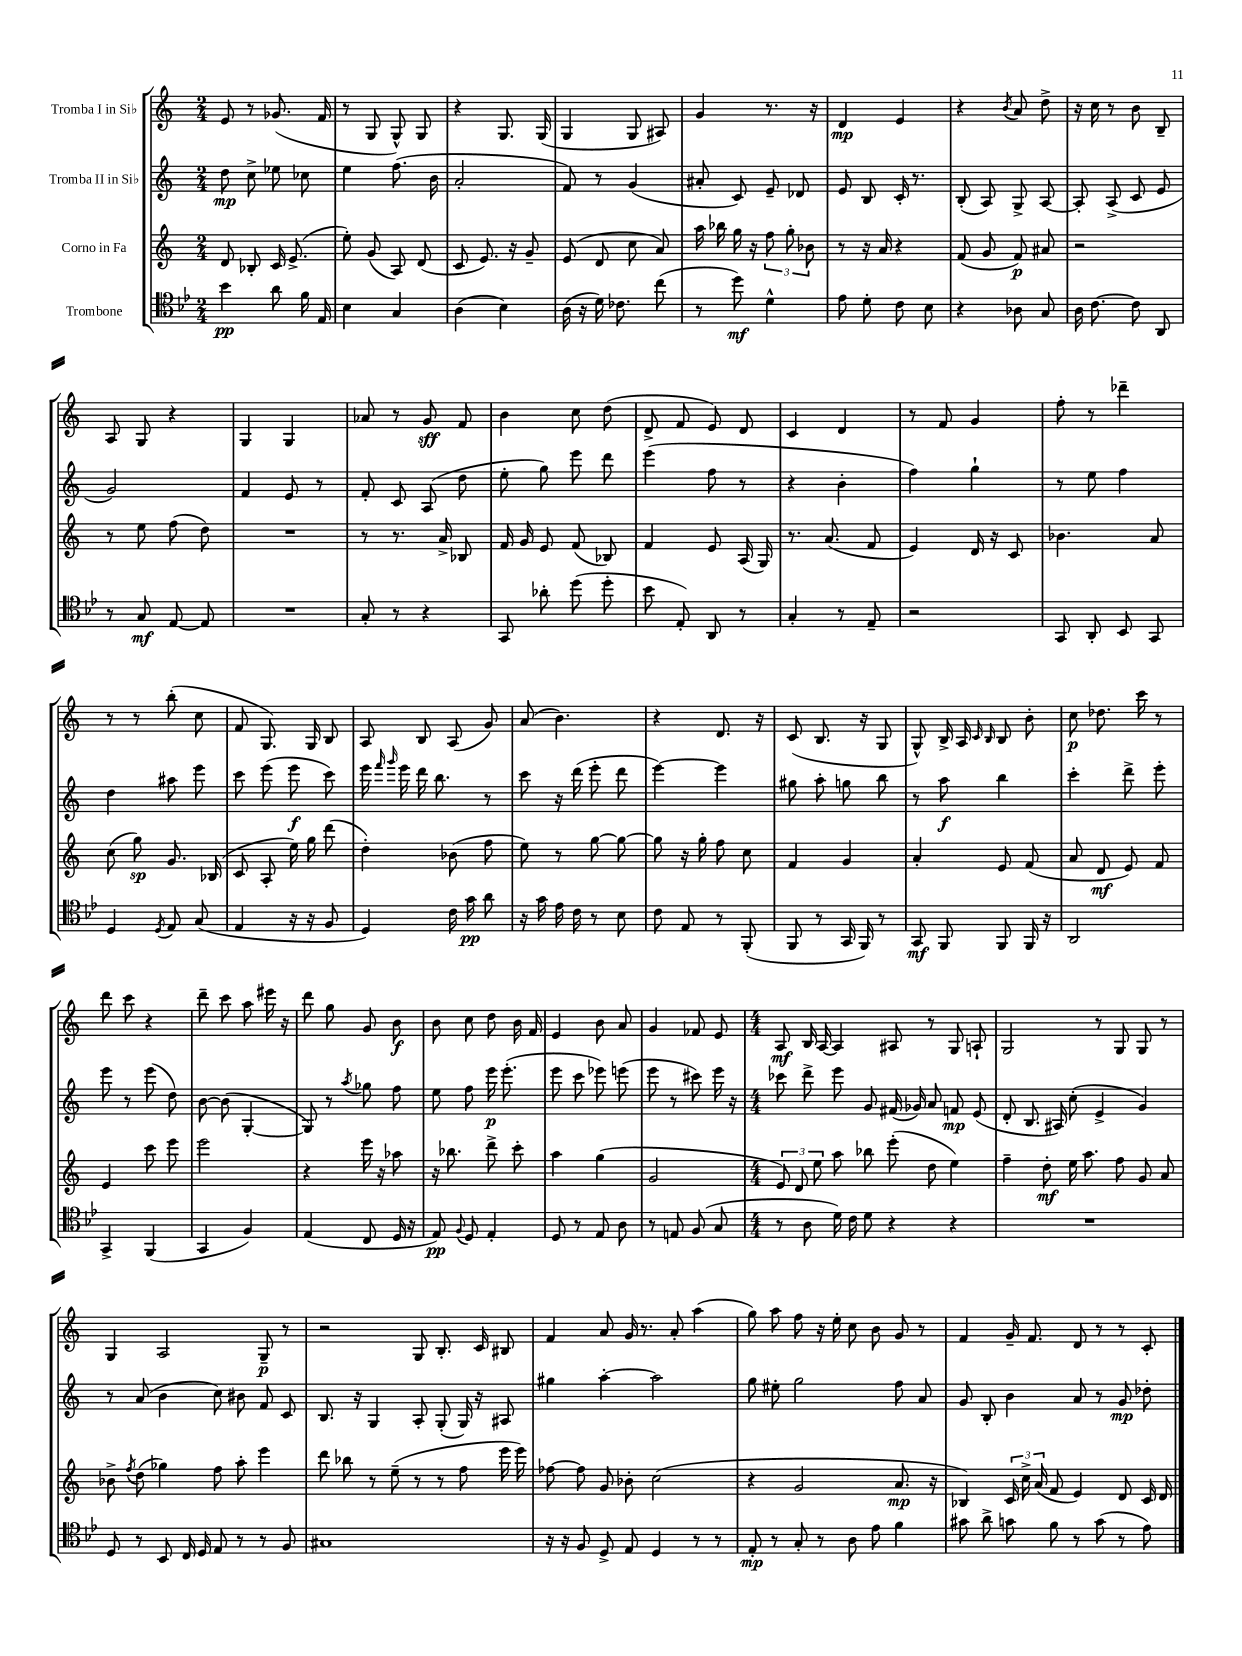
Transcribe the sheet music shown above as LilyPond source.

<<
\new StaffGroup <<
\new Staff = "s0" \with { instrumentName = "Tromba I in Sib" } {
    \clef treble \key c \major \numericTimeSignature \time 2/4
    \autoBeamOff e'8 r8 ges'8.( f'16 |
    r8 g8 g8-^) g8 |
    r4 g8. g16( |
    g4 g8 ais8) |
    g'4 r8. r16 |
    d'4\mp e'4 |
    r4 \acciaccatura { b'8 } a'8 d''8-> |
    r16 c''16 r8 b'8 b8-- |
    a8 g8 r4 |
    g4 g4 |
    aes'8 r8 g'8\sff f'8 |
    b'4 c''8 d''8( |
    d'8-> f'8 e'8) d'8 |
    c'4 d'4 |
    r8 f'8 g'4 |
    f''8-. r8 des'''4-- |
    r8 r8 b''8-.( c''8 |
    f'8 g8.) g16 b8 |
    a8 b8 a8( g'8) |
    a'8( b'4.) |
    r4 d'8. r16 |
    c'8( b8. r16 g8 |
    g8-^) b16-> a16 \grace { c'16 b16 } b8 b'8-. |
    c''8\p des''8. c'''16 r8 |
    d'''8 c'''8 r4 |
    d'''8-- c'''8 a''8 eis'''16 r16 |
    d'''8 g''8 g'8 b'8\f |
    b'8 c''8 d''8 b'16 f'16 |
    e'4 b'8 a'8 |
    g'4 fes'8 e'8 |
    \numericTimeSignature \time 4/4 a8\mf b16 a16~ a4 ais8 r8 g8 a8-! |
    g2 r8 g8 g8 r8 |
    g4 a2 g8--\p r8 |
    r2 g8 b8.-. c'16 bis8 |
    f'4 a'8 g'16 r8. a'8-. a''4( |
    g''8) a''8 f''8 r16 e''16-. c''8 b'8 g'8 r8 |
    f'4 g'16-- f'8. d'8 r8 r8 c'8-. \bar "|." |
}
\new Staff = "s1" \with { instrumentName = "Tromba II in Sib" } {
    \clef treble \key c \major \numericTimeSignature \time 2/4
    \autoBeamOff d''8\mp c''8-> ees''8 ces''8 |
    e''4 f''8.( b'16 |
    a'2-. |
    f'8) r8 g'4( |
    ais'8-. c'8) e'8-- des'8 |
    e'8 b8 c'16-. r8. |
    b8-.( a8) g8-> a8~ |
    a8-. a8->( c'8 e'8 |
    g'2) |
    f'4 e'8 r8 |
    f'8-. c'8 a8( d''8 |
    e''8-. g''8) e'''8 d'''8 |
    e'''4( f''8 r8 |
    r4 b'4-. |
    f''4) g''4-! |
    r8 e''8 f''4 |
    d''4 ais''8 e'''8 |
    c'''8 e'''8( e'''8\f c'''8) |
    e'''16 \grace { f'''16 g'''16 } e'''16 d'''16 b''8. r8 |
    c'''8 r16 d'''16( e'''8-. d'''8 |
    e'''4~) e'''4 |
    gis''8 a''8-. g''8 b''8 |
    r8 a''8\f b''4 |
    c'''4-. d'''8-> e'''8-. |
    e'''8 r8 e'''8( d''8) |
    b'8~ b'8( g4~-. |
    g8) r8 \acciaccatura { a''8 } ges''8 f''8 |
    e''8 f''8 e'''16\p e'''8.-.( |
    e'''8 c'''8 ees'''8) e'''8( |
    e'''8 r8 cis'''8) e'''16 r16 |
    \numericTimeSignature \time 4/4 ces'''8 d'''8-> e'''8 g'8 fis'16( ges'16) a'8 f'8\mp e'8( |
    d'8-. b8. ais16) c''8-.( e'4-> g'4) |
    r8 a'8( b'4 c''8) bis'8 f'8 c'8 |
    b8. r16 g4 a8-. g8-.( g16) r16 ais8 |
    gis''4 a''4~-. a''2 |
    g''8 eis''8-. g''2 f''8 a'8 |
    g'8 b8-. b'4 a'8 r8 g'8\mp des''8-. \bar "|." |
}
\new Staff = "s2" \with { instrumentName = "Corno in Fa" } {
    \clef treble \key c \major \numericTimeSignature \time 2/4
    \autoBeamOff d'8 bes8-. c'16 e'8.->( |
    e''8-.) g'8( a8) d'8( |
    c'8 e'8.) r16 g'8-- |
    e'8( d'8 c''8 a'8) |
    a''16 bes''16 g''16 r16 \tuplet 3/2 { f''8 g''8-. bes'8 } |
    r8 r16 a'16 r4 |
    f'8( g'8 f'8\p) ais'8 |
    r2 |
    r8 e''8 f''8( d''8) |
    R2 |
    r8 r8. a'16-> bes8 |
    f'16 g'16 e'8 f'8( bes8) |
    f'4 e'8 a16( g16) |
    r8. a'8.( f'8 |
    e'4) d'16 r16 c'8 |
    bes'4. a'8 |
    c''8( g''8\sp) g'8. bes16( |
    c'8 a8-. e''16) g''16 d'''8( |
    d''4-.) bes'8( f''8 |
    e''8) r8 g''8~ g''8~ |
    g''8 r16 g''16-. f''8 c''8 |
    f'4 g'4 |
    a'4-. e'8 f'8( |
    a'8 d'8\mf e'8) f'8 |
    e'4 c'''8 e'''8 |
    e'''2 |
    r4 e'''16 r16 aes''8 |
    r16 bes''8. d'''8-> c'''8-. |
    a''4 g''4( |
    g'2 |
    \numericTimeSignature \time 4/4 \tuplet 3/2 { e'8) d'8 e''8 } a''8 bes''8 e'''8-.( d''8 e''4) |
    f''4-- d''8-.\mf e''16 a''8. f''8 g'8 a'8 |
    bes'8-> \acciaccatura { f''8 } d''8( ges''4) f''8 a''8-. e'''4 |
    d'''8 bes''8 r8 e''8--( r8 r8 f''8 e'''16 e'''16) |
    fes''8~ fes''8 g'8 bes'8-. c''2( |
    r4 g'2 a'8.\mp r16 |
    bes4) \tuplet 3/2 { c'16 c''16-> a'16( } f'8 e'4) d'8 c'16 d'16 \bar "|." |
}
\new Staff = "s3" \with { instrumentName = "Trombone" } {
    \clef tenor \key bes \major \numericTimeSignature \time 2/4
    \autoBeamOff bes'4\pp a'8 f'16 ees16 |
    bes4 g4 |
    a4( bes4) |
    a16( r16 d'16) ces'8. c''8( |
    r8 d''8\mf) d'4-^ |
    ees'8 d'8-. c'8 bes8 |
    r4 aes8 g8 |
    a16 c'8.~ c'8 a,8 |
    r8 g8\mf ees8~ ees8 |
    R2 |
    g8-. r8 r4 |
    g,8 aes'8-. d''8( d''8-. |
    bes'8 ees8-.) a,8 r8 |
    g4-. r8 ees8-- |
    r2 |
    g,8 a,8-. bes,8 g,8 |
    d4 \acciaccatura { d8 } ees8 g8( |
    ees4 r16 r16 f8 |
    d4) c'16 g'16\pp a'8 |
    r16 g'16 ees'16 c'16 r8 bes8 |
    c'8 ees8 r8 f,8-.( |
    f,8 r8 g,16 f,16) r8 |
    g,8\mf f,8 f,8 f,16 r16 |
    a,2 |
    g,4-> f,4( |
    g,4 f4) |
    ees4( c8 d16 r16 |
    ees8\pp) \appoggiatura { f8 } d8 ees4-. |
    d8 r8 ees8 a8 |
    r8 e8 f8( g8 |
    \numericTimeSignature \time 4/4 r8 a8 d'16) c'16 d'8 r4 r4 |
    R1 |
    d8 r8 bes,8 c16 d16 ees8 r8 r8 f8 |
    gis1 |
    r16 r16 f8 d8-> ees8 d4 r8 r8 |
    ees8-.\mp r8 g8-. r8 a8 ees'8 f'4 |
    gis'8 a'8-> g'8 f'8 r8 g'8( r8 ees'8) \bar "|." |
}
>>
>>
\layout { \context { \Score \remove "Bar_number_engraver" } }
